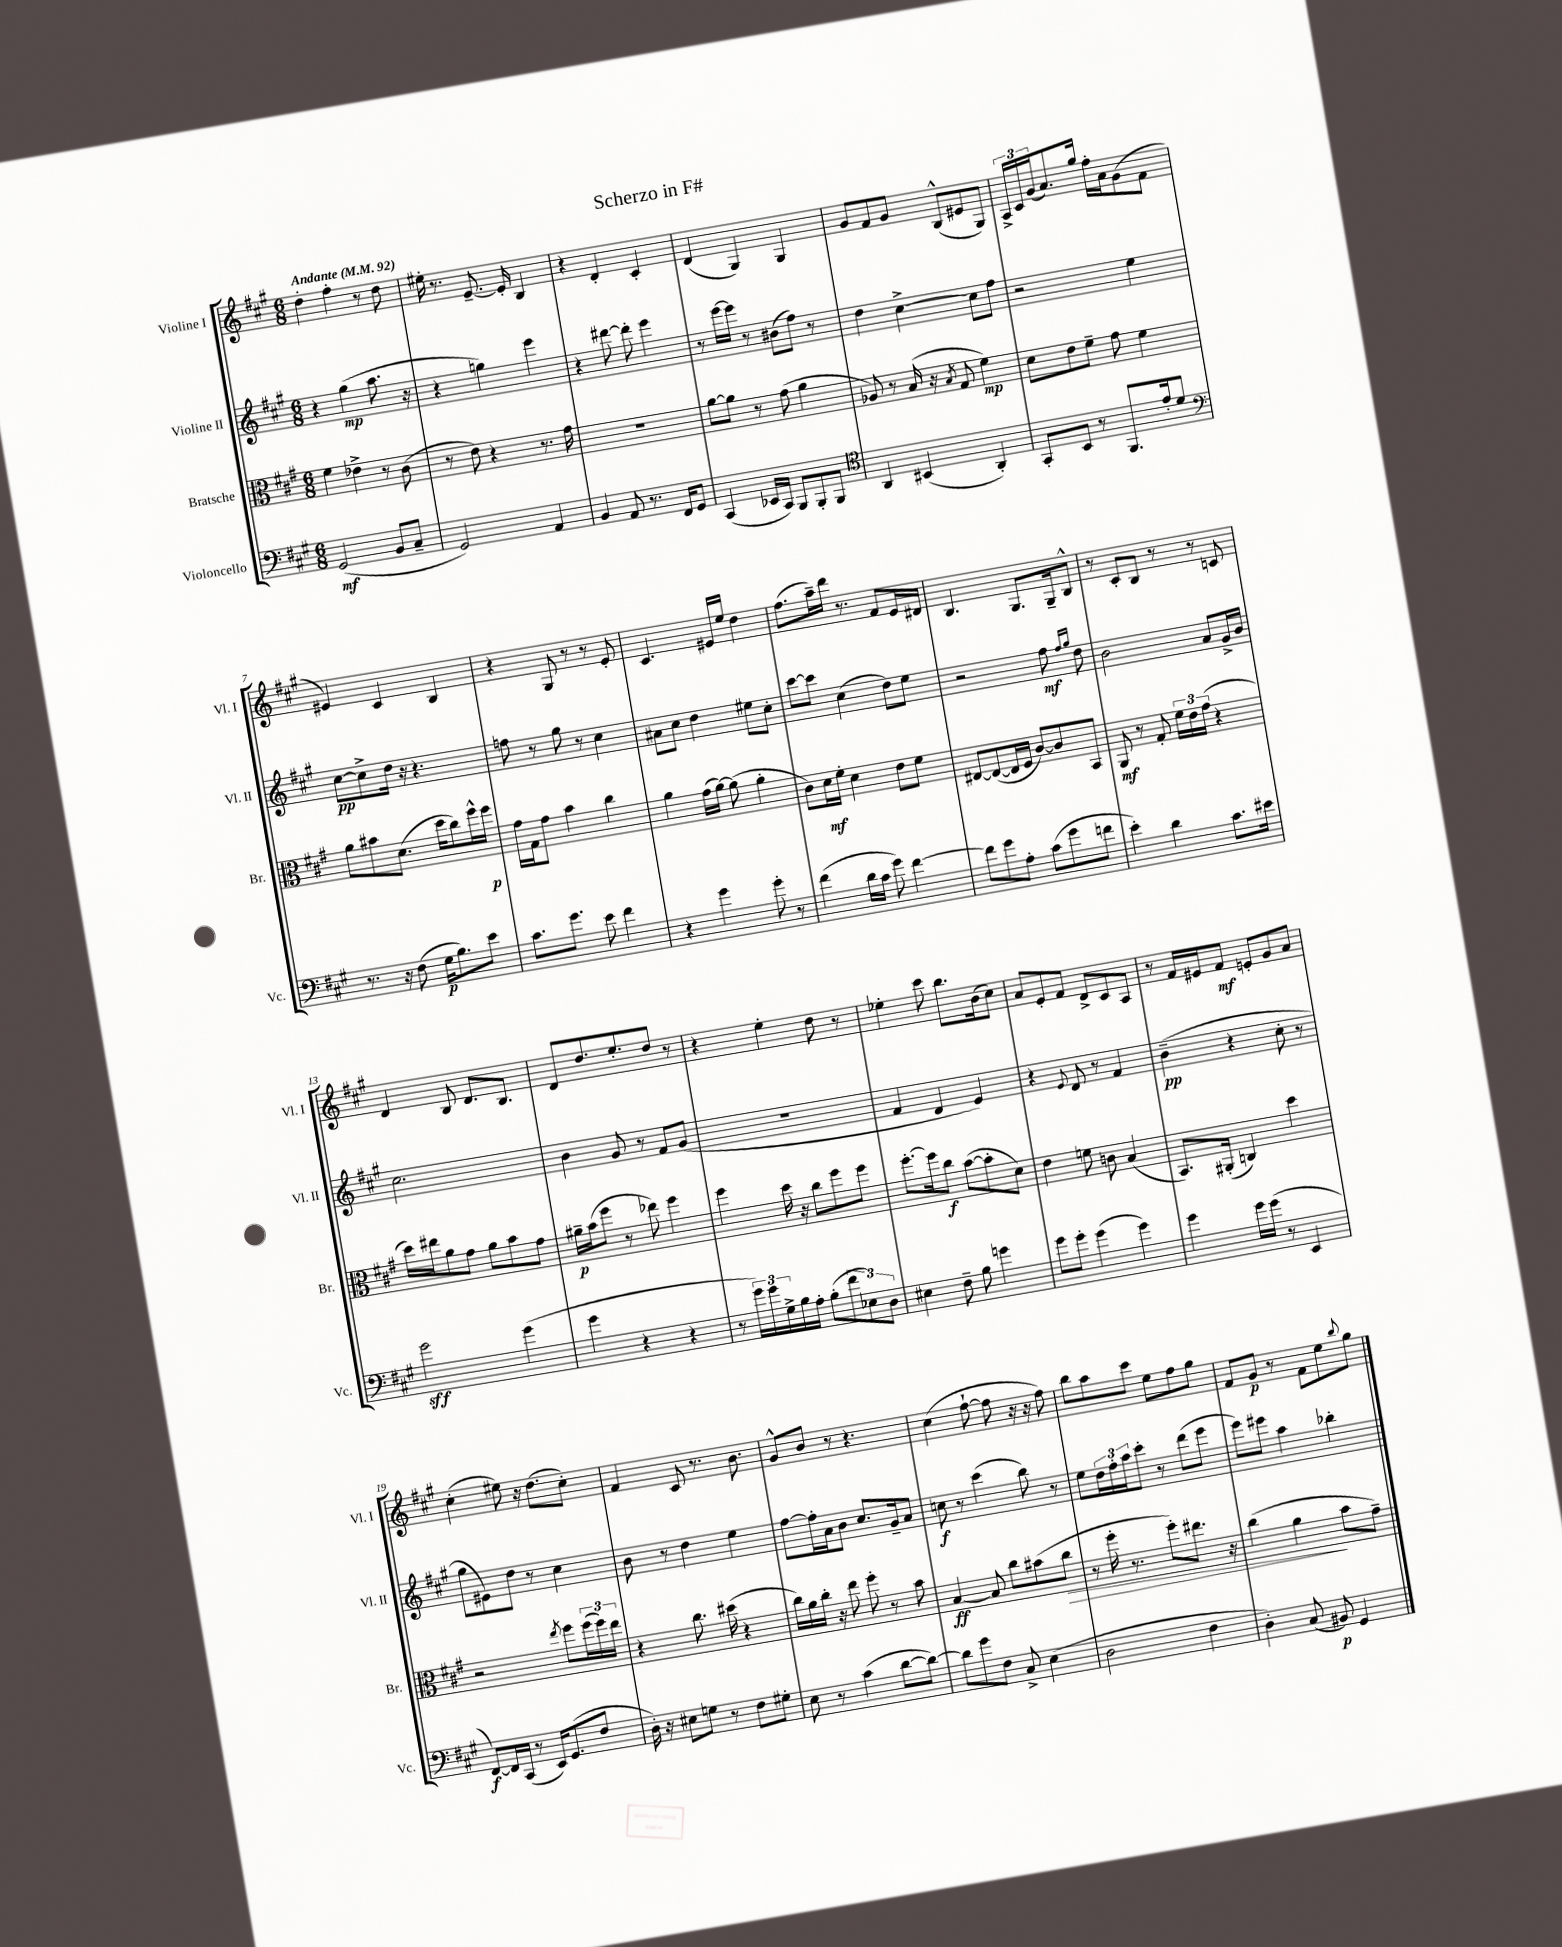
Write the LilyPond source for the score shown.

\header { title = "Scherzo in F#" }
<<
\new StaffGroup <<
\new Staff = "s0" \with { instrumentName = "Violine I" shortInstrumentName = "Vl. I" } {
    \clef treble \key a \major \numericTimeSignature \time 6/8 \tempo "Andante" 4 = 92
    d''4-. fis''4-. r8 d''8 |
    eis''16-. r8. e'8.~-- e'16-. b4 |
    r4 d'4-. cis'4-. |
    d'4( gis4) gis4 |
    gis'8 fis'8 gis'8 b8-^( eis'8 gis8) |
    \tuplet 3/2 { a16-> cis'16 gis'16( } a'8.) gis''16 fis''16-. a'16 gis'8( fis'8 |
    eis'4) cis'4 b4 |
    r4 gis8 r8 r8 e'8-. |
    cis'4. eis'16 e''16 d''4 |
    fis''8.( a''16--) d'''16 r8. fis'8 e'16 dis'16 |
    b4. gis8. gis16-- b8-^ |
    r8 cis'8-. b8 r8 r8 c'8 |
    d'4 b8 d'8. b8. |
    d'8 d''8. e''8.-. d''8 r8 |
    r4 e''4-. d''8 r8 |
    ees''4-. cis'''8 b''8. b'16( cis''8) |
    a'8 e'8-. fis'8 d'8-> cis'8 a8 |
    r8 fis'16 eis'16 fis'8\mf e'8-. gis'8 a'8 |
    cis''4-.( eis''8) r16 d''8.( cis''8-.) |
    fis'4 cis'8 r8. b'8. |
    gis'8-^ b'8 r8 r4. |
    cis''4( fis''8~-! fis''8 r16 r16 fis''8) |
    b''8 a''8 cis'''8 e''8 fis''8 gis''8 |
    fis'8 gis'8\p r8 fis'8 e''8 \appoggiatura { b''8 } gis''8 \bar "|." |
}
\new Staff = "s1" \with { instrumentName = "Violine II" shortInstrumentName = "Vl. II" } {
    \clef treble \key a \major \numericTimeSignature \time 6/8
    r4 gis''4\mp( a''8. r16 |
    r4 g''4) e'''4 |
    r4 dis'''8~ dis'''8-. e'''4 |
    r8 e'''16~ e'''16 r8 bis'8( fis''8) r8 |
    d''4 cis''4~-> cis''8 fis''8 |
    r2 e''4 |
    cis''8~\pp cis''8-> d''16 r16 r4. |
    f''8 r8 gis''8 r8 cis''4 |
    ais'8 cis''8 d''4 eis''8 cis''8-. |
    cis'''8~ cis'''8 cis''4( d''8) e''8 |
    r2 fis''8\mf \grace { fis''16 gis''16 } d''8 |
    b'2 a'8 gis'16-> b'16 |
    cis''2. |
    b'4 gis'8 r8 fis'8 gis'8( |
    R2. |
    fis'4 d'4 e'4) |
    r4 \appoggiatura { e'8 } d'8 r8 fis'4 |
    b'4--\pp( r4 cis''8-. r8 |
    gis''8 eis'8) d''8 r8 cis''4 |
    b'8 r8 d''4 e''4 |
    fis''8~ fis''16-. a'16 b'8 cis''8. gis'16-- a'8 |
    c''8\f r8 cis'''4( b''8) r8 |
    e''8 \tuplet 3/2 { d''16 fis''16-. a''16 } cis'''8-. r8 d'''8( e'''8 |
    e'''8) eis'''8 a''4 bes''4-. \bar "|." |
}
\new Staff = "s2" \with { instrumentName = "Bratsche" shortInstrumentName = "Br." } {
    \clef alto \key a \major \numericTimeSignature \time 6/8
    fis'4 ees'4-> r8 cis'8( |
    r8 e'8) r4 r8. gis'16 |
    R2. |
    a'8~ a'8 r8 gis'8( a'4 |
    aes8) r8 b16( r16 \acciaccatura { b8 } gis8 fis'4\mp) |
    d'8 e'8 fis'8-- gis'8 fis'4 |
    a'8 bis'8 d'8.( d''16 cis''8) fis''16-^ fis''16\p |
    gis'16 gis16 gis'8 b'4 cis''4 |
    a'4 gis'16( a'16~) a'8( a'4-. |
    cis'8) d'16\mf fis'16-. d'4 e'8 fis'8 |
    eis8~ eis8~( eis16 fis16 cis'8~) cis'8 b,8 |
    a,8\mf r8 gis8-. \tuplet 3/2 { fis'16 e'16 gis'16( } r4 |
    d''16) eis''16 a'8 gis'8 a'8 b'8 gis'8 |
    ais'16--\p b'16( fis''8 r8 ees''8) fis''4 |
    fis''4 d''16 r16 cis''8 fis''8 fis''8 |
    fis''8.~-. fis''16 cis''8\f b'8~( b'8-. d'8) |
    e'4 f'8 c'8 b4( |
    b,8.) ais,16-.( c4) d''4 |
    r2 \acciaccatura { e''8 } fis''8 \tuplet 3/2 { fis''16( fis''16) e''16 } |
    r4 cis''8. dis''16( r4 |
    cis''16) a'16 cis''16-. r16 e''8 fis''8-. r8 b'8 |
    b4~\ff b8 cis''8 bis'8( cis''8\> |
    r8 fis''16-. r8. fis''8-.) eis''8. r16 |
    cis''4( a'4\! b'8 gis'8--) \bar "|." |
}
\new Staff = "s3" \with { instrumentName = "Violoncello" shortInstrumentName = "Vc." } {
    \clef bass \key a \major \numericTimeSignature \time 6/8
    gis,2\mf( b,8 cis8-- |
    gis,2) a,4 |
    b,4 a,8 r8. fis,16 gis,8 |
    cis,4( ees,16 cis,16) b,,8 b,,8-. b,,8 |
    \clef tenor a,4 bis,4( a,4-.) |
    gis,8-. b,8 r8 fis,8. e'16-. d'8 |
    \clef bass r8. r16 fis8( gis16\p b8.) e'8 |
    cis'8. gis'8. e'8 fis'4 |
    r4 gis'4 gis'8-. r8 |
    fis'4( d'16 cis'16 gis'8) fis'4~ |
    fis'8 gis'8 a8-. cis'8( gis'8 f'8 |
    e'4-.) d'4 cis'8. eis'16 |
    gis'2\sff gis'4( |
    gis'4 r4 r4 |
    r8 \tuplet 3/2 { gis'16) gis'16 gis16-> } b16 a16-. b8-.( \tuplet 3/2 { fis'8 ees8) d8 } |
    eis4 fis8-- b8 g'4 |
    gis'8 gis'8-. gis'4( gis'4) |
    gis'4 gis'16 gis'16( r8 e,4 |
    fis,8~\f) fis,16 cis,16( r8 e,16) gis,8.( fis8 |
    d16-.) r16 eis8 g8 r8 fis8 gis8-. |
    e8 r8 cis'4( d'8~ d'8~) |
    d'8 gis'8 fis8 cis8-> e4( |
    d2 fis4 |
    d4-.) cis8( bis,8\p) gis,4 \bar "|." |
}
>>
>>
